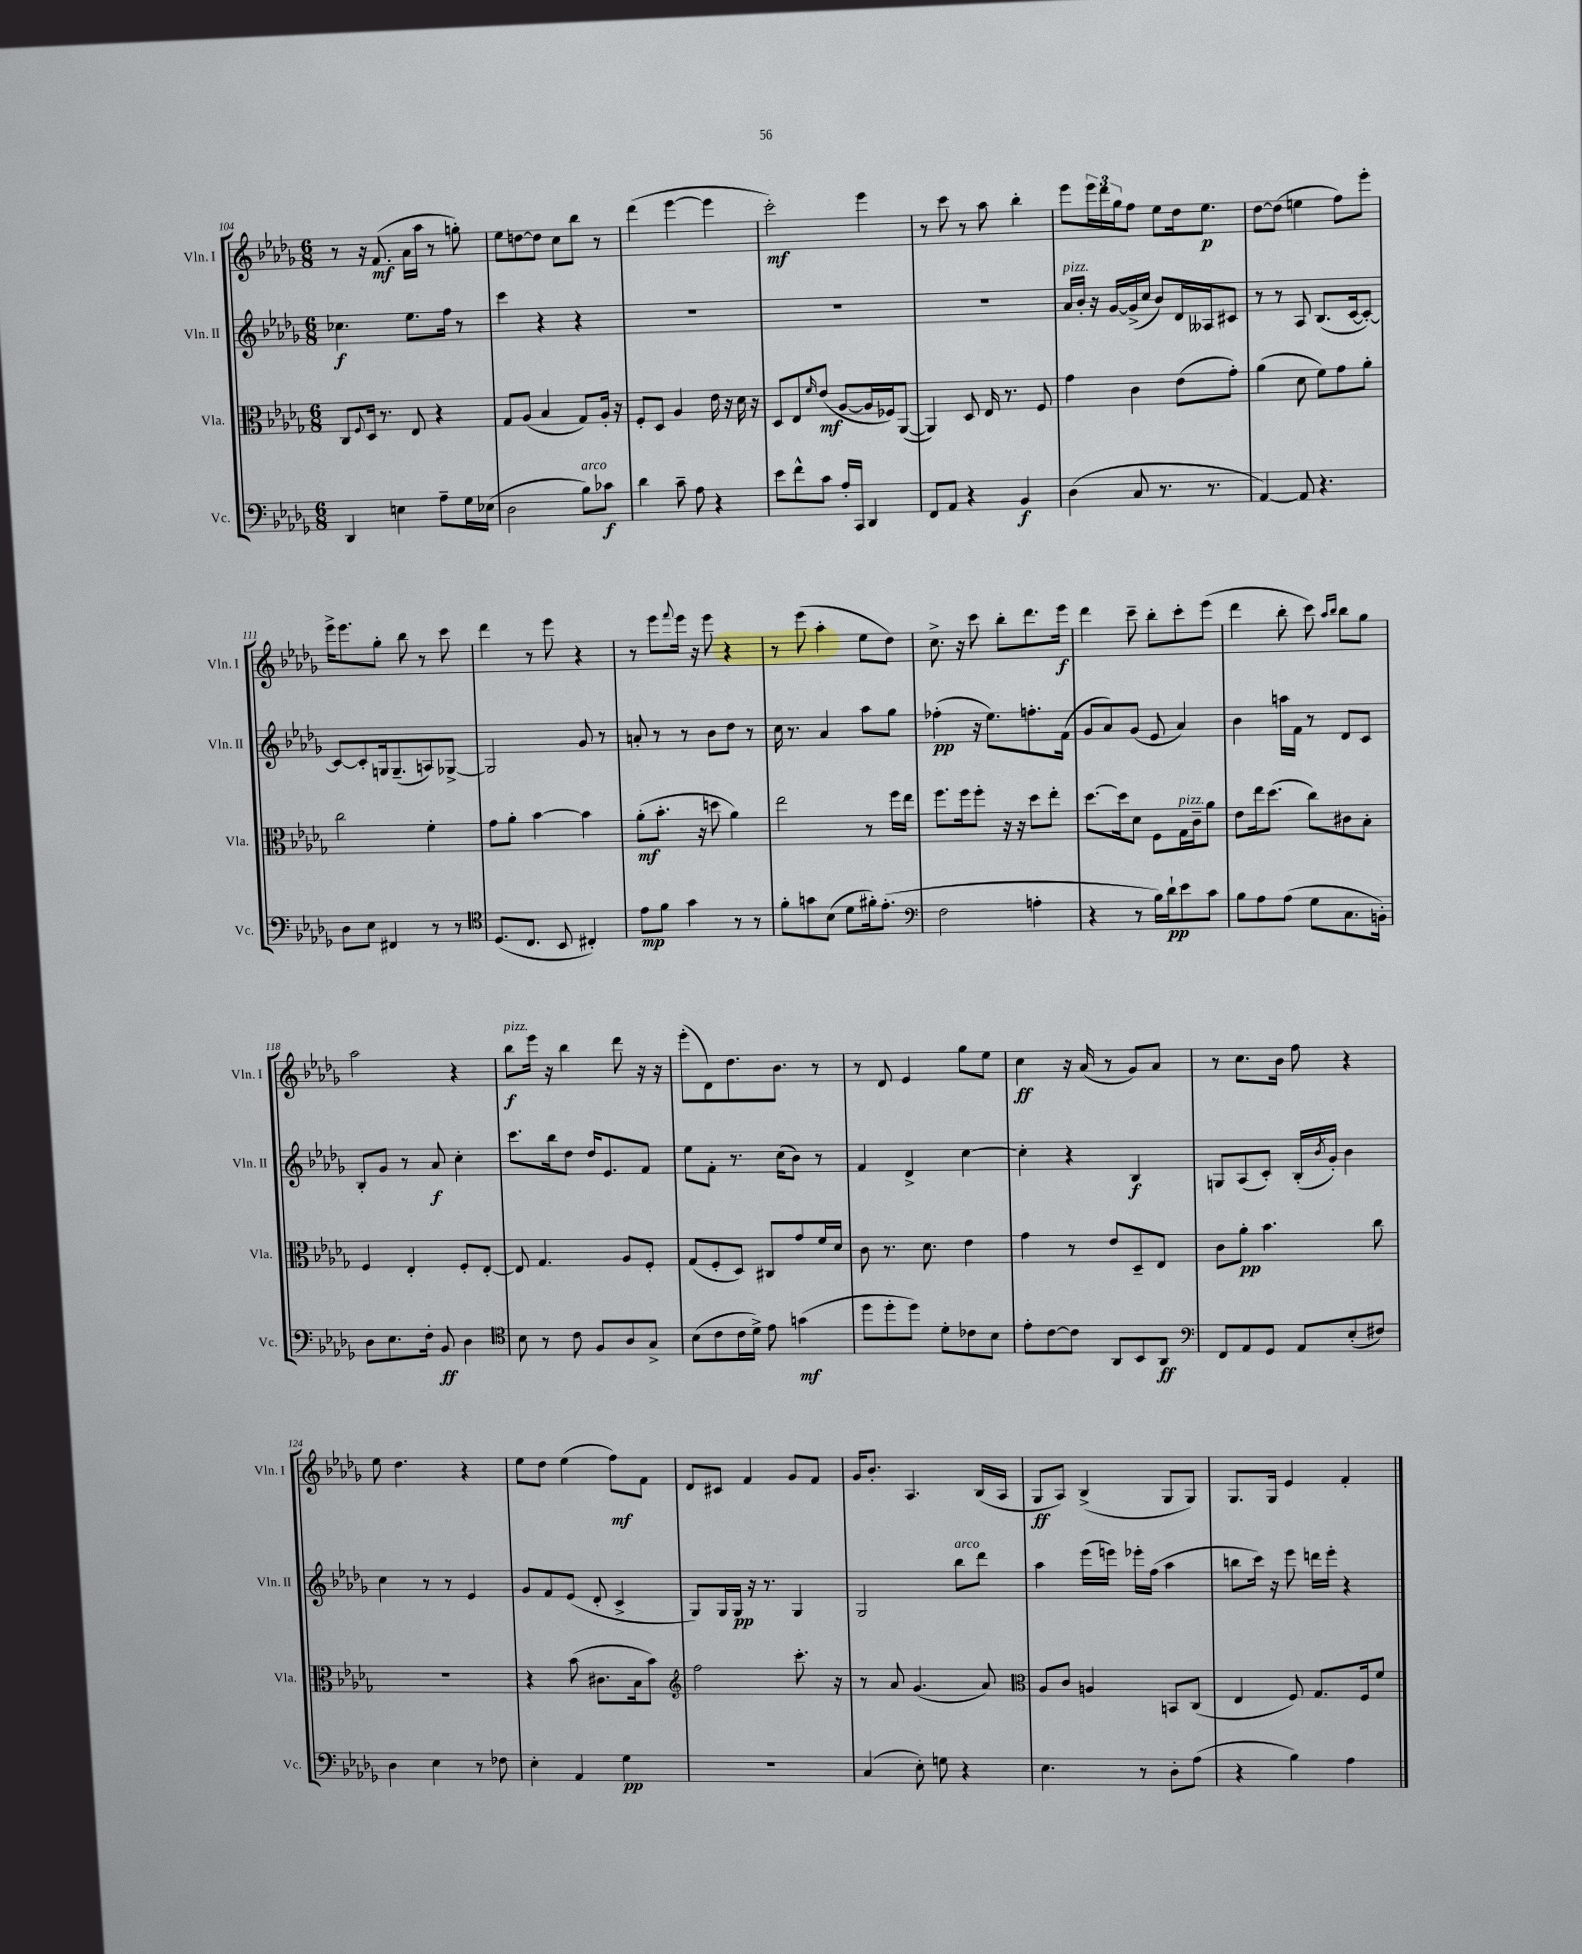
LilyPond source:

<<
\new StaffGroup <<
\new Staff = "s0" \with { instrumentName = "Vln. I" shortInstrumentName = "Vln. I" } {
    \clef treble \key des \major \numericTimeSignature \time 6/8
    r8 r16 f'8.\mf( aes'16 aes''16 r8 g''8-.) |
    ees''8 d''8~ d''8 c''8 bes''8 r8 |
    des'''4( ees'''4~ ees'''4 |
    c'''2-.\mf) ees'''4 |
    r8 c'''8 r8 aes''8 bes''4-. |
    ees'''8 \tuplet 3/2 { ees'''16 des'''16 ges''16 } f''8 ees''8 des''16 ees''8.\p |
    des''8~ des''8( e''4 f''8) ees'''8-. |
    ees'''16-> ees'''8. ges''8-. bes''8 r8 c'''8 |
    des'''4 r8 ees'''8 r4 |
    r8 ees'''8 \appoggiatura { f'''8 } ees'''16 r16 ees'''8 r4 |
    r8 ees'''8( aes''4-. ees''8 des''8) |
    c''8.-> r16 c'''8 bes''8-. des'''8. ees'''16\f |
    des'''4 c'''8-- bes''8-. c'''8-. ees'''8( |
    des'''4 bes''8-. c'''8) \grace { aes''16 bes''16 } bes''8 ges''8 |
    aes''2 r4 |
    bes''8\f^\markup { \italic "pizz." } ees'''16 r16 bes''4 des'''8 r16 r16 |
    ees'''8-.( des'8) des''8. bes'8. r8 |
    r8 des'8 ees'4 ges''8 ees''8 |
    c''4\ff r16 aes'16( r8 ges'8) aes'8 |
    r8 c''8. bes'16 f''8 r4 |
    ees''8 des''4. r4 |
    ees''8 des''8 ees''4( f''8\mf) f'8 |
    des'8 cis'8 f'4 ges'8 f'8 |
    ges'16 bes'8.-. aes4. bes16( aes16 |
    ges8\ff aes8) bes4->( ges8 ges8) |
    ges8. ges16 ees'4 f'4-. \bar "|." |
}
\new Staff = "s1" \with { instrumentName = "Vln. II" shortInstrumentName = "Vln. II" } {
    \clef treble \key des \major \numericTimeSignature \time 6/8
    ces''4.\f ees''8. f''16 r8 |
    c'''4 r4 r4 |
    R2. |
    R2. |
    R2. |
    aes'16^\markup { \italic "pizz." } bes'16-. r16 ges'16~ ges'16->( c''16 bes'8) des'16 aeses16 cis'8 |
    r8 r8 aes8 bes8.( c'16~ c'8~-.) |
    c'8~ c'8-. g16 g8.--( a8) ges8~-> |
    ges2 ges'8 r8 |
    a'8-. r8 r8 bes'8 des''8 r8 |
    c''16 r8. aes'4 aes''8 ges''8 |
    fes''4-.\pp( r16 ees''8.) f''8.-. f'16( |
    ges'8 aes'8) ges'8( ees'8 aes'4) |
    bes'4 a''16 f'16 r8 des'8 c'8 |
    bes8-. ges'8 r8 aes'8\f c''4-. |
    c'''8. bes''16 des''8 des''16 ees'8. f'8 |
    ees''8 f'8-. r8. c''16( bes'8) r8 |
    f'4 des'4-> c''4~ |
    c''4-. r4 bes4\f |
    g8 aes8( c'8-.) bes16-.( \acciaccatura { bes'8 } ges'16-.) bes'4 |
    c''4 r8 r8 ees'4 |
    ges'8 f'8 ees'8( des'8-. c'4-> |
    ges8) ges16 ges16\pp r16 r8. ges4 |
    ges2 bes''8^\markup { \italic "arco" } des'''8 |
    aes''4 ees'''16( e'''16) ees'''16-. f''16( aes''4 |
    b''8 c'''16) r16 ees'''8 d'''16 ees'''16-. r4 \bar "|." |
}
\new Staff = "s2" \with { instrumentName = "Vla." shortInstrumentName = "Vla." } {
    \clef alto \key des \major \numericTimeSignature \time 6/8
    c8 \appoggiatura { f8 } des16 r8. ees8 r4 |
    ges8 aes8( bes4 ges8) aes16-. r16 |
    f8-. des8 aes4 ees'16 r16 des'16 r16 |
    des8 ees8 \grace { f'16 } ees'8\mf( aes8~ aes16 fes16) aes,8~( |
    aes,4) des8 ees16 r8. f8 |
    ges'4 c'4 ees'8( ges'8-.) |
    aes'4( des'8 f'8) ges'8 aes'8-. |
    c''2 f'4-. |
    ges'8 aes'8-. bes'4~ bes'4 |
    aes'8-.\mf( bes'8.-. r16 d''8 aes'4) |
    ees''2 r8 f''16 ees''16 |
    f''8. f''16 f''8-. r16 r16 des''8 ees''8-. |
    des''8.~ des''16 des'8 f8 ges16^\markup { \italic "pizz." } c'16-- aes'8 |
    ees'8 ees''16 des''8.( c''8) cis'8 bes8-. |
    f4 ees4-. f8-. ees8~-. |
    ees8 ges4. aes8 f8-. |
    ges8( f8-. des8) cis8 ges'8 f'16 des'16 |
    c'8 r8. des'8. ees'4 |
    ges'4 r8 ees'8 des8-- ees8 |
    c'8 aes'8-.\pp bes'4. c''8 |
    R2. |
    r4 bes'8( cis'8. bes16 bes'8) |
    \clef treble f''2 c'''8.-. r16 |
    r8 aes'8 ges'4.( aes'8) |
    \clef alto aes8 c'8 a4 b,8 c8( |
    ees4 f8) ges8. f16 f'8 \bar "|." |
}
\new Staff = "s3" \with { instrumentName = "Vc." shortInstrumentName = "Vc." } {
    \clef bass \key des \major \numericTimeSignature \time 6/8
    des,4 e4 aes8-- ges16 ees16( |
    des2 bes8^\markup { \italic "arco" }) ces'8\f |
    des'4 c'8-- aes8 r4 |
    ees'8 f'8-^ c'8 aes16-. c,16 des,4 |
    f,8 aes,8 r4 bes,4\f |
    des4( c8 r8. r8. |
    aes,4~) aes,8 r4. |
    des8 ees8 fis,4 r8 r8 |
    \clef tenor des8.( c8. bes,8 cis4-.) |
    ees'8\mp f'8 ges'4 r8 r8 |
    f'8-. g'8 bes8( des'8 fis'16-.) ees'8.-.( |
    \clef bass f2 a4-. |
    r4 r8 bes16) des'16-!\pp ees'8 c'8 |
    bes8 aes8 aes8( ges8 c8. b,16-.) |
    des8 ees8. f16-. bes,8\ff des4 |
    \clef tenor bes8 r8 c'8 f8 aes8 ges8-> |
    bes8( c'8 c'16 des'16->) ees'8 g'4\mf( |
    des''8 des''8-. des''8) des'8-. ces'8 bes8 |
    ees'8-. c'8~ c'8 aes,8 bes,8 aes,8\ff |
    \clef bass f,8 aes,8 ges,8 aes,8 ees8-.( fis8) |
    des4 ees4 r8 fes8 |
    ees4-. aes,4 ges4\pp |
    R2. |
    c4( ees8-.) g8 r4 |
    ees4. r8 des8-. aes8( |
    r4 bes4) aes4 \bar "|." |
}
>>
>>
\layout { \context { \Score currentBarNumber = #104 } }
